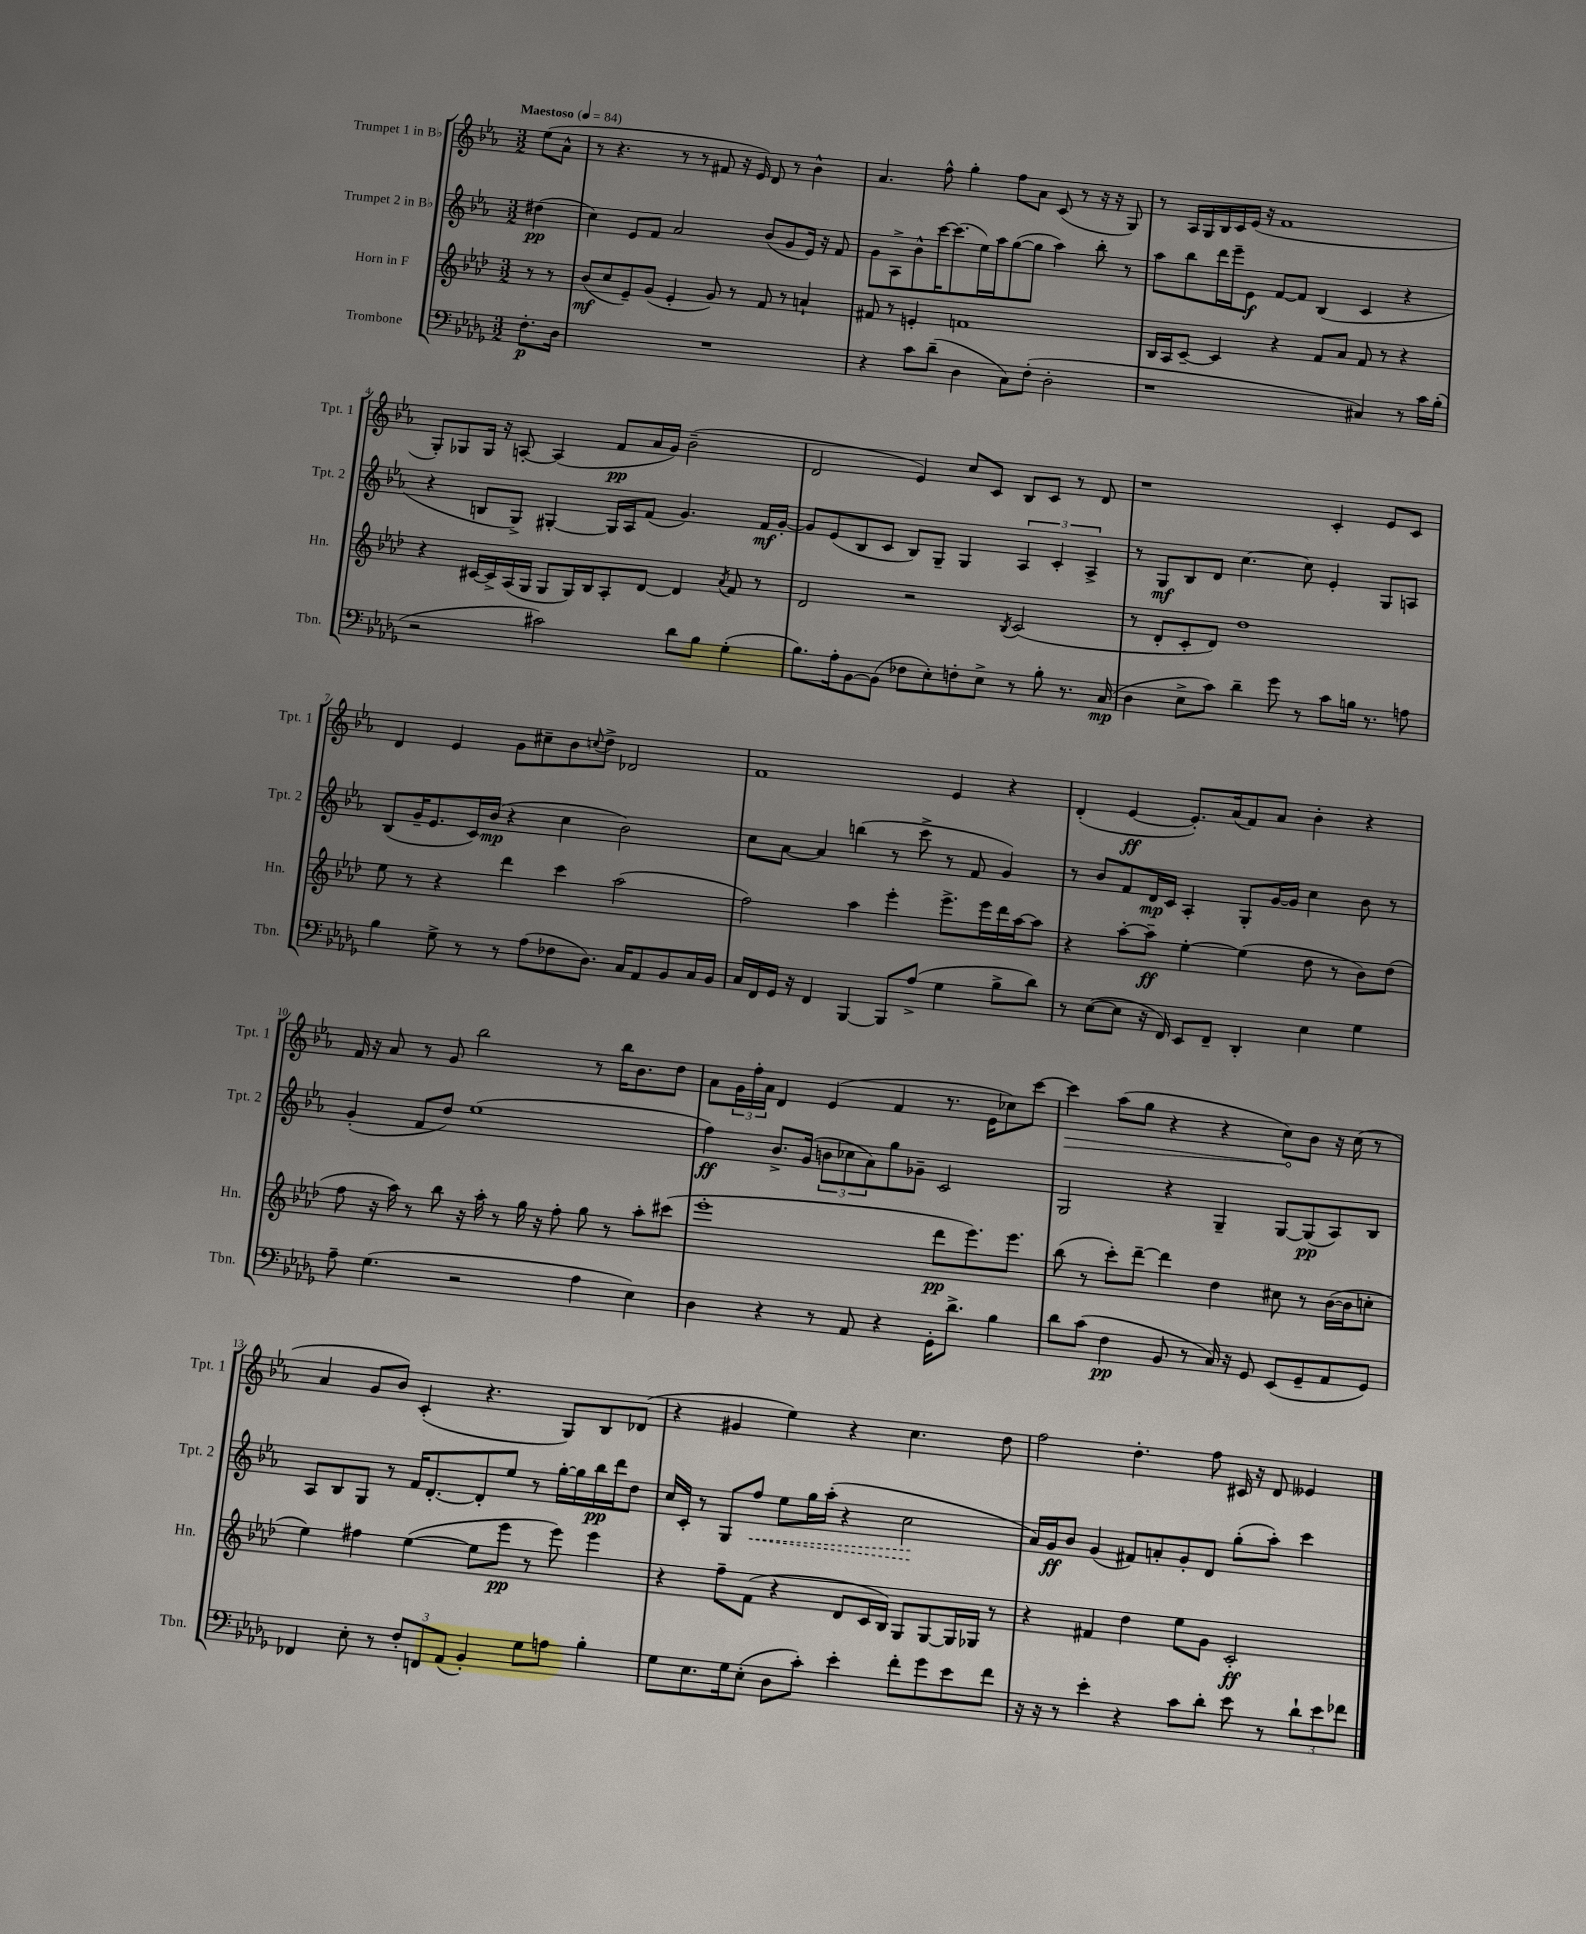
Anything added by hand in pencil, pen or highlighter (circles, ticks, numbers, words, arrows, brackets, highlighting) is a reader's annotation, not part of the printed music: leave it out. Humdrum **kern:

**kern	**kern	**kern	**kern
*staff4	*staff3	*staff2	*staff1
*clefF4	*clefG2	*clefG2	*clefG2
*k[b-e-a-d-g-]	*k[b-e-a-d-]	*k[b-e-a-]	*k[b-e-a-]
*M3/2	*M3/2	*M3/2	*M3/2
*MM84	*MM84	*MM84	*MM84
8.F'	8r	(4dd#	(8ee-
.	8r	.	8a-^^
16D-	.	.	.
=	=	=	=
1.r	(8b-	4cc)	8r
.	8cc	.	4.r
.	8e-~)	8e-	.
.	(8g	8f	.
.	4e-'	2a-	8r
.	.	.	8r
.	8g)	.	8f#
.	8r	.	16r
.	.	.	16e-)
.	8f	(8b-	8d
.	8r	8g	8r
.	4a`	16e-)	4b-^^
.	.	16r	.
.	.	8f	.
=	=	=	=
4r	8f#	8g	4.a-
.	8r	8A-^	.
8c	4e'	8b-^^	.
(8d-~	.	[16ccc	8ff^^
.	.	(8.ccc]	.
4D-	1f	.	4gg'
.	.	16ee-)	.
.	.	16aa-	.
8C)	.	([8gg	8ff
(8F'	.	8gg]	8a-
2D-'	.	4aa-)	(8c
.	.	.	8r
.	.	8bb-'	16r
.	.	.	16r
.	.	8r	8G)
=	=	=	=
1r	16B-	8aa-	8r
.	16A-	.	.
.	[8c~	8bb-	16A-
.	.	.	16G
.	4c]	16ddd	16B-
.	.	16eee-~	16c
.	.	8e-	(16e-
.	.	.	16r
.	4r	[8f	1f
.	.	8f]	.
.	8f	(4B-	.
.	8a-	.	.
4C#)	8f	4c	.
.	8r	.	.
8r	4r	4r	.
16c	.	.	.
(16B-'	.	.	.
=	=	=	=
2r	4r	4r	8G')
.	.	.	8G-
.	[16c#	8B	16G-
.	16c#^]	.	16r
.	(16A-	8G^)	[8A'
.	16G	.	.
2c#)	8G	[4G#'	(4A]
.	16G)	.	.
.	16B-	.	.
.	8A-'	16G#]	8f
.	.	16A-	.
.	[8d-	(8f	16a-
.	.	.	16g)
8d-	4d-]	4.g)	(2b-~
8B-	.	.	.
.	8qa-	.	.
(4G-'	8f	.	.
.	8r	16f	.
.	.	[16g'	.
=	=	=	=
8.B-)	2d-	8g]	2d
.	.	(8e-	.
16A-'	.	.	.
[8BB-	.	8B-	.
(8BB-]	.	8c	.
8F-	2r	8B-)	4e-)
8E-')	.	8G~	.
8F'	.	4G	8cc
8E-^	.	.	8c
.	8qB-	.	.
8r	(2c	6A-	8B-
8B-'	.	.	8c
.	.	6c'	.
8.r	.	.	8r
.	.	6A-^	.
.	.	.	8d
(16C	.	.	.
=	=	=	=
4D-	8r	8r	1r
.	8d-'	8G	.
8E-^	8c'	8B-	.
8c)	8d-)	8d	.
4d-~	1dd-	[4.cc	.
8g-	.	.	.
8r	.	8cc]	.
8c	.	4e-'	4c'
16B	.	.	.
8.r	.	.	.
.	.	8G	8e-
8A	.	8A	8c
=	=	=	=
4B-	8ee-	(8B-	4d
.	8r	16g~	.
.	.	8.e-	.
8G-^	4r	.	4e-
8r	.	16c)	.
.	.	(16b-	.
8r	4ddd-	4r	8g
(8A-	.	.	8cc#~
8F-	4ccc	4cc	8b-
.	.	.	8qqcc
8.D-)	.	.	8dd^
.	(2aa-	2b-)	2d-
16C	.	.	.
8AA-	.	.	.
8BB-	.	.	.
16C	.	.	.
16BB-	.	.	.
=	=	=	=
16C	2ff)	8cc	1f
16FF	.	.	.
16GG-	.	[8a-	.
16r	.	.	.
4FF	.	4a-]	.
[4BBB-	4aa-	(4bb	.
8BBB-]	4eee-'	8r	.
(8A-^	.	8ccc^	.
4G-	8.eee-^	8r	4e-
.	.	8f	.
.	16eee-	.	.
8B-^	16ddd-	4g)	4r
.	[16aa-	.	.
8d-)	8aa-]	.	.
=	=	=	=
8r	4r	8r	(4d'
([8E-	.	8b-	.
8E-]	[8aa-'	8f	[4e-
16r	8aa-~]	16d	.
16FF)	.	16c	.
8EE-	[4ee-'	4A-'	8.e-'])
8FF~	.	.	.
.	.	.	(16a-
4DD-'	(4ee-]	8G'	8f)
.	.	[16g	8a-
.	.	16g]	.
4E-	8dd-	4cc	4b-'
.	8r	.	.
4G-	8b-)	8b-	4r
.	(8dd-	8r	.
=	=	=	=
8A-~	8ff	(4g'	16f
.	.	.	16r
(4.G-	16r	.	8a-
.	16aa-)	.	.
.	8r	8f	8r
.	8bb-	8dd)	8g
2r	16r	(1ee-	2bb-
.	16aa-'	.	.
.	8r	.	.
.	16gg	.	.
.	16r	.	.
.	8ff'	.	.
4A-	8gg	.	8r
.	8r	.	16bb-
.	.	.	8.b-
4E-)	8aa-'	.	.
.	(8ccc#	.	8dd
=	=	=	=
4D-	1eee-'	4ff)	8a-
.	.	.	24g
.	.	.	24ff'
.	.	.	24a-
4r	.	8.b-^	4d
.	.	(16g	.
8r	.	12b	(4e-
.	.	12cc-	.
8AA-	.	.	.
.	.	12a-)	.
4r	.	8gg	4f
.	.	8g-~	.
16GG-'	8ddd-	2c	8.r
8.d-^	.	.	.
.	8.eee-)	.	.
.	.	.	16e-
4B-	.	.	8cc-)
.	8.eee-	.	.
.	.	.	[8ccc
=	=	=	=
8d-	(8bb-	2G	4ccc]
(8c	8r	.	.
4F	8ccc')	.	(8aa-
.	[8ddd-~	.	8gg
8BB-	4ddd-]	4r	4r
8r	.	.	.
16C)	4dd-	4G~	4r
16r	.	.	.
8GG-	.	.	.
(8EE-	8cc#	[8G	8cc)
8GG-~	8r	(8G]	8b-
8AA-	([16b-	8A-)	16r
.	16b-]	.	(16cc
8GG-)	8cc'	8B-	8r
=	=	=	=
4FF-	4ee-)	8A-	4a-
.	.	8B-	.
8E-'	4ff#	8G	8g
8r	.	8r	8b-)
12F'	([4ee-	16f	(4c'
.	.	[8.d'	.
12FF	.	.	.
(12AA-	.	.	.
4BB-')	8ee-]	8d']	4.r
.	8eee-	8ee-	.
8G-	8r	8r	.
8A	8eee-)	[16gg'	8G)
.	.	16gg]	.
4B-'	4eee-	16bb-	8B-
.	.	16ddd	.
.	.	8dd	(8d-
=	=	=	=
8G-	4r	16cc	4r
.	.	16c'	.
8.E-	.	8r	.
.	8ff~	8G	4g#
16G-	.	.	.
(8E-'	(8f	8ff	.
8D-	4r	8ee-	4ee-)
8c')	.	16gg	.
.	.	(16aa-'	.
4e-'	8d-	4r	4r
.	16c	.	.
.	16B-)	.	.
8f'	8G	2cc	4.cc
8g-	[8G	.	.
8e-	16G]	.	.
.	16G-	.	.
8f	8r	.	8dd
=	=	=	=
16r	4r	16a-)	2ff
16r	.	16g	.
8r	.	8b-	.
4e-'	4f#	(4g	.
4r	4dd-	8f#)	4.dd'
.	.	8a'	.
8c	8ee-	8g'	.
8d-'	8g	8d	8ff
8e-	2c'	(8gg'	16c#
.	.	.	16r
8r	.	8aa-')	8d
12d-`	.	4ccc	4e--
12e-	.	.	.
12f-	.	.	.
==	==	==	==
*-	*-	*-	*-
